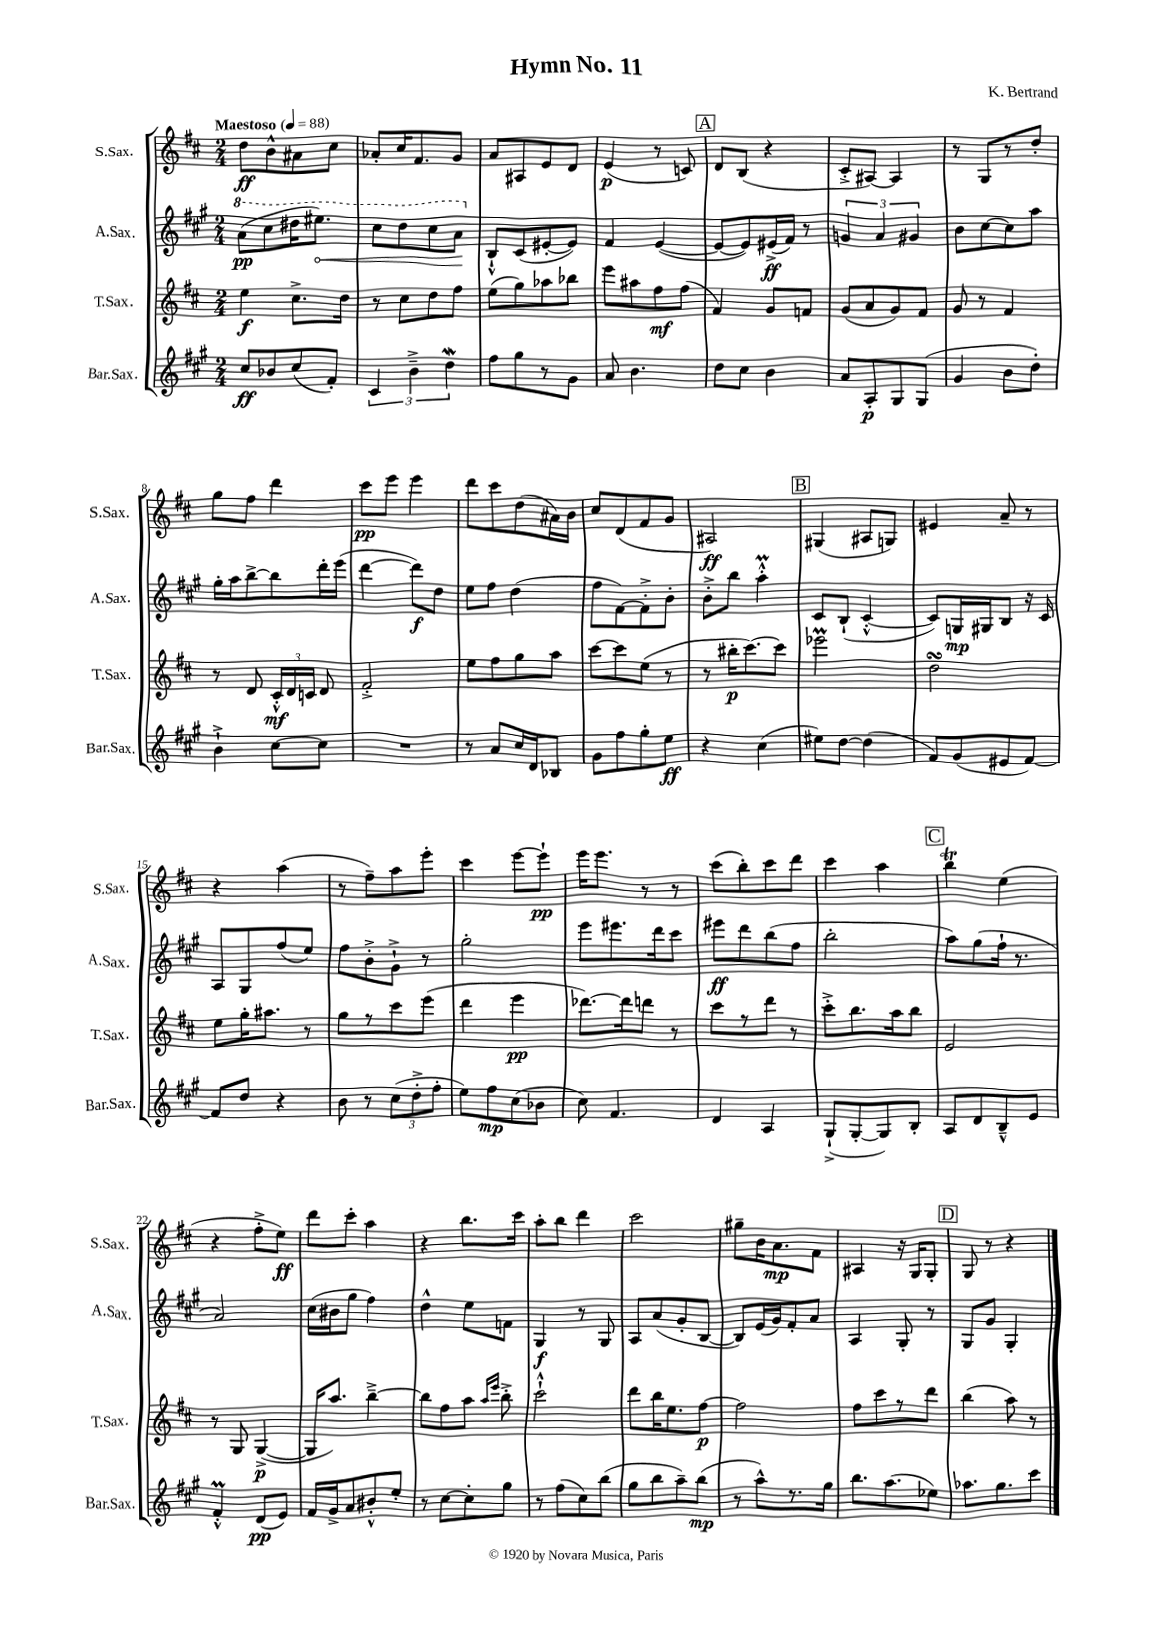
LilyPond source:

\header { title = "Hymn No. 11" composer = "K. Bertrand" }
<<
\new StaffGroup <<
\new Staff = "s0" \with { instrumentName = "S.Sax." shortInstrumentName = "S.Sax." } {
    \clef treble \key d \major \numericTimeSignature \time 2/4 \tempo "Maestoso" 4 = 88
    \autoBeamOff d''8[\ff b'8-^ ais'8 cis''8] |
    aes'8[-. cis''16 fis'8. g'8] |
    a'8[ ais8 e'8 d'8] |
    e'4\p( r8 c'8) |
    \mark \markup { \box "A" } d'8[ b8]( r4 |
    cis'8[-.-> ais8]~) ais4 |
    r8 g8[ r8 d''8]-. |
    g''8[ fis''8] d'''4 |
    cis'''8[\pp e'''8] e'''4 |
    d'''8[ cis'''8 d''8( ais'16) b'16] |
    cis''8[ d'8( fis'8 g'8] |
    ais2\ff) |
    \mark \markup { \box "B" } gis4( ais8[ g8]) |
    eis'4 a'8-- r8 |
    r4 a''4( |
    r8 fis''8[--) a''8 e'''8]-. |
    cis'''4 e'''8[~ e'''8]-!\pp |
    e'''16[ e'''8.] r8 r8 |
    cis'''8[( b''8-.) cis'''8 d'''8] |
    cis'''4 a''4 |
    \mark \markup { \box "C" } b''4\trill e''4( |
    r4 fis''8[-.-> e''8]\ff) |
    d'''8[ cis'''8]-. a''4 |
    r4 b''8.[ cis'''16] |
    a''8[-. b''8] d'''4 |
    cis'''2 |
    gis''8[-- b'16 a'8.\mp fis'8] |
    ais4 r16 g16[ g8]-. |
    \mark \markup { \box "D" } g8 r8 r4 \bar "|." |
}
\new Staff = "s1" \with { instrumentName = "A.Sax." shortInstrumentName = "A.Sax." } {
    \clef treble \key a \major \numericTimeSignature \time 2/4
    \autoBeamOff \ottava #1 a''8[\pp( cis'''8 dis'''16 \once \override Hairpin.circled-tip = ##t eis'''8.]\<) |
    cis'''8[ d'''8 cis'''8 a''8]\! \ottava #0 |
    b8[-!-^ cis'8( eis'8~-. eis'8]) |
    fis'4 e'4~( |
    \mark \markup { \box "A" } e'8[~ e'8) eis'16->\ff( fis'16]) r8 |
    \tuplet 3/2 { g'4 a'4 gis'4 } |
    b'8[ cis''8~ cis''8 a''8] |
    gis''16[-. a''16 b''8~-> b''8 d'''16-. e'''16]( |
    d'''4~ d'''8[\f) d''8] |
    e''8[ fis''8] d''4( |
    fis''8[ fis'8~) fis'8-.-> b'8]-. |
    b'8[-.-> b''8] a''4-.-^\prall |
    \mark \markup { \box "B" } cis'8[ b8]-!( cis'4~-.-^ |
    cis'8[) g16\mp gis16 b8] r16 cis'16 |
    a8[ gis8 fis''8( e''8]) |
    fis''8[ b'8-.-> gis'8]-!-> r8 |
    gis''2-. |
    e'''8[ eis'''8. d'''16 cis'''8] |
    eis'''8[\ff d'''8 b''8( fis''8] |
    b''2-. |
    \mark \markup { \box "C" } a''8[) gis''8( fis''16]-! r8. |
    a'2) |
    cis''16[( bis'16 gis''8] fis''4) |
    d''4-^ e''8[ f'8] |
    gis4\f r8 gis8 |
    a8[ a'8( gis'8-. b8]~ |
    b8[) e'16( gis'16) fis'8-. a'8] |
    a4 gis8-. r8 |
    \mark \markup { \box "D" } gis8[ gis'8] gis4-. \bar "|." |
}
\new Staff = "s2" \with { instrumentName = "T.Sax." shortInstrumentName = "T.Sax." } {
    \clef treble \key d \major \numericTimeSignature \time 2/4
    \autoBeamOff e''4\f cis''8.[-> d''16] |
    r8 cis''8[ d''8 fis''8] |
    e''8[( g''8) aes''8 bes''8] |
    e'''8[ ais''8 fis''8\mf fis''8]( |
    \mark \markup { \box "A" } fis'4) g'8[ f'8] |
    g'8[( a'8 g'8) fis'8] |
    g'8 r8 fis'4 |
    r8 d'8 \tuplet 3/2 { cis'16[-.-^\mf d'16 c'16] } d'8 |
    fis'2-.-> |
    e''8[ fis''8 g''8 a''8] |
    cis'''8[~ cis'''8 e''8]( r8 |
    r8 bis''16[-.\p cis'''8.~) cis'''8] |
    \mark \markup { \box "B" } ees'''2\prall |
    d''2\turn |
    e''8[ g''16-. ais''8.] r8 |
    g''8[ r8 cis'''8 e'''8]( |
    d'''4 e'''4\pp |
    des'''8.[~) des'''16 d'''8] r8 |
    cis'''8[ r8 d'''8] r8 |
    cis'''8[-.-> b''8. a''16 b''8] |
    \mark \markup { \box "C" } e'2 |
    r8 g8 g4~->\p( |
    g16[ a''8.]) b''4~---> |
    b''8[ fis''8 a''8] \grace { a''16[ e'''16] } b''8-.-> |
    cis'''2-!-^ |
    d'''8[ b''16 e''8. fis''8]~\p |
    fis''2 |
    fis''8[ cis'''8 r8 d'''8] |
    \mark \markup { \box "D" } b''4( a''8) r8 \bar "|." |
}
\new Staff = "s3" \with { instrumentName = "Bar.Sax." shortInstrumentName = "Bar.Sax." } {
    \clef treble \key a \major \numericTimeSignature \time 2/4
    \autoBeamOff cis''8[\ff bes'8 cis''8( fis'8]-.) |
    \tuplet 3/2 { cis'4 b'4---> d''4\mordent } |
    fis''8[ gis''8 r8 gis'8] |
    a'8 b'4. |
    \mark \markup { \box "A" } d''8[ cis''8] b'4 |
    a'8[ a8-.\p gis8 gis8]( |
    gis'4 b'8[ d''8]-.) |
    b'4-!-> cis''8[~ cis''8] |
    R2 |
    r8 a'8[ cis''16 d'16 bes8] |
    gis'8[ fis''8 gis''8-. e''8]\ff |
    r4 cis''4( |
    \mark \markup { \box "B" } eis''8[) d''8]~ d''4( |
    fis'8[) gis'8( eis'8 fis'8]~) |
    fis'8[ d''8] r4 |
    b'8 r8 \tuplet 3/2 { cis''8[( d''8-.-> fis''8]-. } |
    e''8[) fis''8\mp cis''8( bes'8] |
    cis''8) fis'4. |
    d'4 a4 |
    gis8[-!->( gis8~-. gis8) b8]-. |
    \mark \markup { \box "C" } a8[ d'8 b8---^ e'8] |
    fis'4-.-^\prall d'8[\pp( e'8]) |
    fis'16[ gis'16-> a'8 bis'8-.-^ e''8]-. |
    r8 cis''8[~ cis''8-. gis''8] |
    r8 fis''8[( cis''8) b''8]( |
    gis''8[ b''8 a''8--) b''8]\mp( |
    r8 a''8[-^) r8. gis''16] |
    b''8.[ a''8.( ees''8]) |
    \mark \markup { \box "D" } aes''8.[ gis''8. cis'''8] \bar "|." |
}
>>
>>
